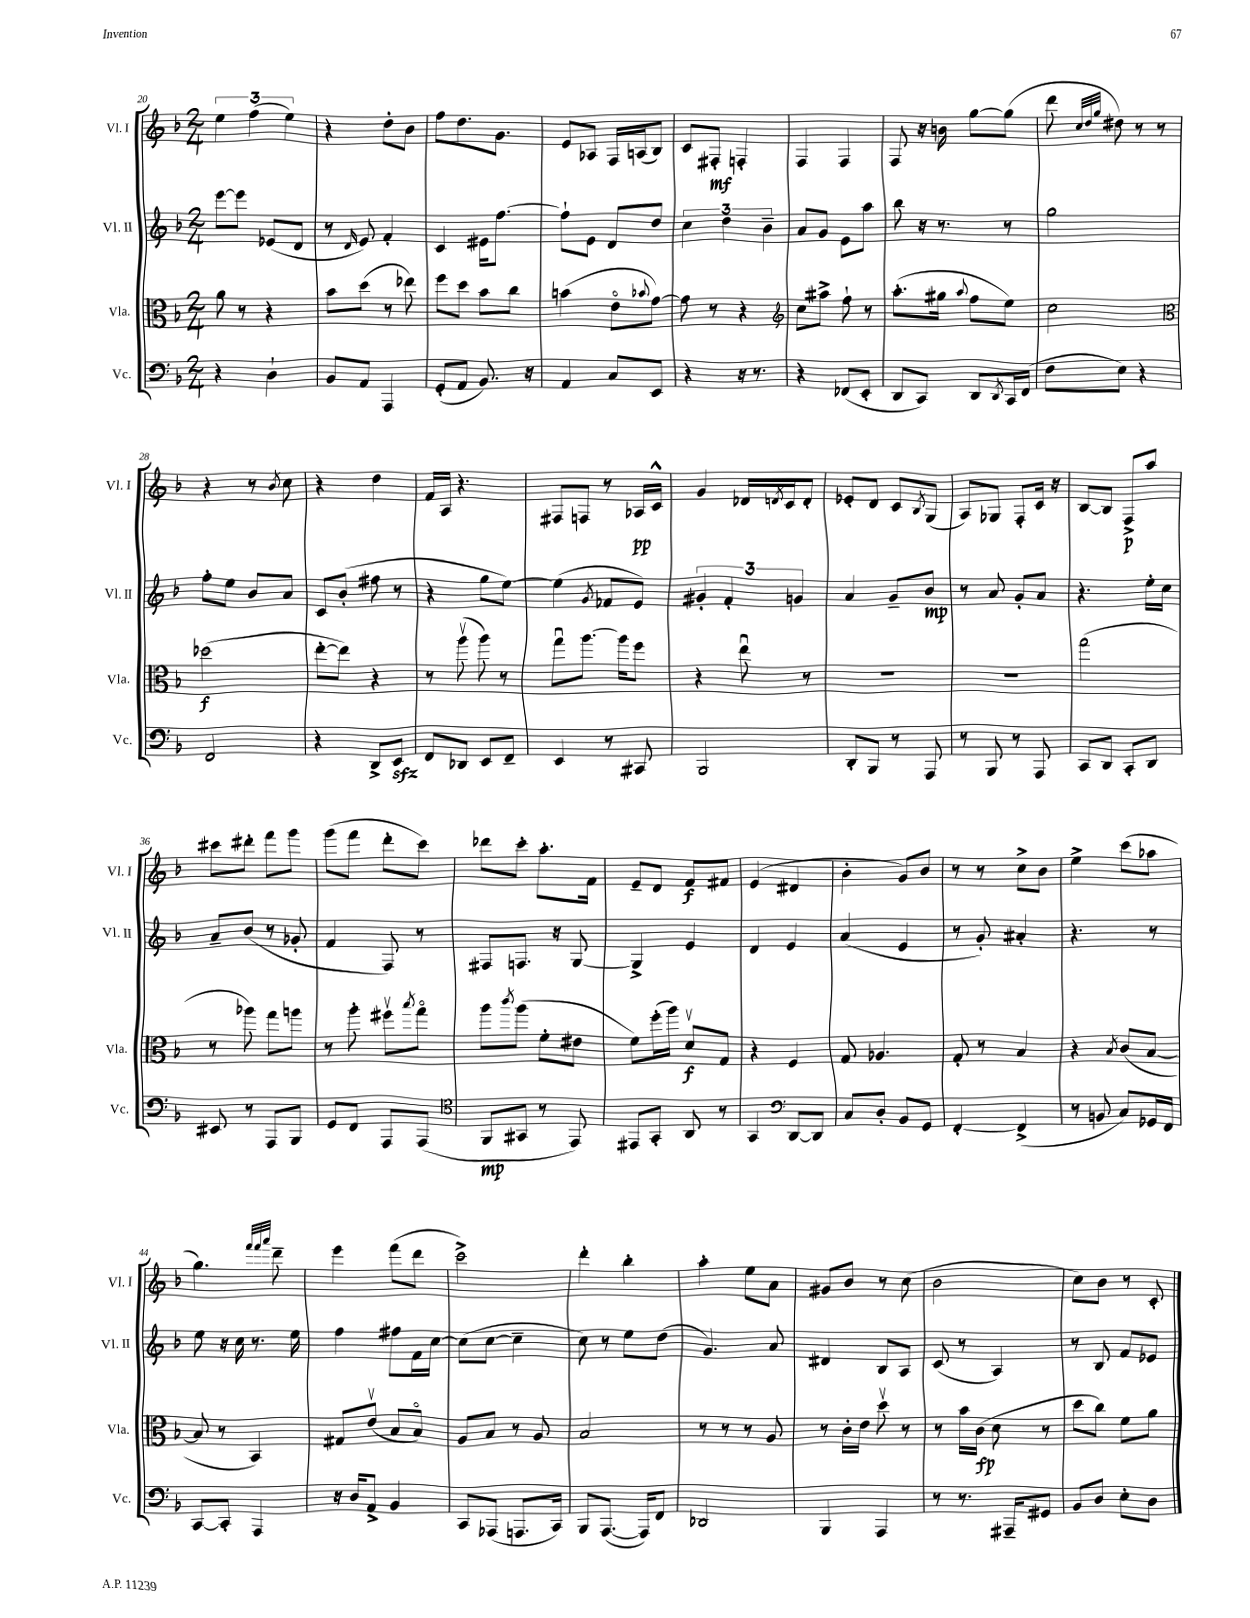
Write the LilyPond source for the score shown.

<<
\new StaffGroup <<
\new Staff = "s0" \with { instrumentName = "Vl. I" shortInstrumentName = "Vl. I" } {
    \clef treble \key f \major \numericTimeSignature \time 2/4
    \tuplet 3/2 { e''4 f''4( e''4) } |
    r4 d''8-. bes'8 |
    f''8 d''8. g'8. |
    e'8 aes8 f16 a16( bes8) |
    c'8 fis8-.\mf f4-. |
    f4 f4 |
    f8 r16 b'16 g''8~ g''8( |
    d'''8 \grace { c''32 d''32 g''32 } dis''8) r8 r8 |
    r4 r8 \acciaccatura { bes'8 } c''8 |
    r4 d''4 |
    f'16 a16 r4. |
    fis8 f8 r8 aes16\pp c'16-^ |
    g'4 des'16 \acciaccatura { d'8 } c'16 d'8-. |
    ees'8-. d'8 c'8 \acciaccatura { bes8 } g8( |
    a8) ges8 f8-. c'16 r16 |
    bes8~ bes8 f8->\p a''8 |
    cis'''8 dis'''8-. f'''8 g'''8 |
    g'''8( f'''8 d'''8-. c'''8) |
    des'''8 c'''8-. a''8.-. f'16 |
    e'8-- d'8 f'8\f fis'8 |
    e'4( dis'4 |
    bes'4-. g'8) bes'8 |
    r8 r8 c''8-> bes'8 |
    e''4-> c'''8( aes''8 |
    g''4.) \grace { f'''32 f'''32 a'''32 } d'''8-- |
    e'''4 f'''8( d'''8 |
    c'''2->) |
    d'''4-. bes''4-. |
    a''4-. e''8 a'8 |
    gis'8 bes'8 r8 c''8( |
    bes'2 |
    c''8) bes'8 r8 c'8-. \bar "|." |
}
\new Staff = "s1" \with { instrumentName = "Vl. II" shortInstrumentName = "Vl. II" } {
    \clef treble \key f \major \numericTimeSignature \time 2/4
    e'''8~ e'''8 ees'8( d'8 |
    r8 \grace { d'16 } e'8) f'4-. |
    c'4 eis'16 f''8.~ |
    f''8-! e'8 d'8 d''8 |
    \tuplet 3/2 { c''4 d''4 bes'4-- } |
    a'8 g'8 e'8 a''8 |
    bes''8 r16 r8. r8 |
    g''2 |
    f''8-. e''8 bes'8 a'8 |
    c'8 bes'8-.( fis''8 r8 |
    r4 g''8 e''8~) |
    e''4( \acciaccatura { g'8 } fes'8 e'8) |
    \tuplet 3/2 { gis'4-. f'4-. g'4 } |
    a'4 g'8-- bes'8\mp |
    r8 a'8 g'8-. a'8 |
    r4. e''16-. c''16 |
    a'8-- bes'8( r8 ges'8-. |
    f'4 f8) r8 |
    fis8 f8. r16 g8~ |
    g4-> e'4 |
    d'4 e'4 |
    a'4( e'4 |
    r8 g'8-.) ais'4-. |
    r4. r8 |
    e''8 r16 c''16 r8. e''16 |
    f''4 fis''8 f'16 c''16~ |
    c''8( c''8~ c''4-- |
    c''8) r8 e''8 d''8( |
    g'4.) a'8 |
    dis'4 bes8 a8 |
    c'8( r8 a4) |
    r8 bes8 f'8 ees'8 \bar "|." |
}
\new Staff = "s2" \with { instrumentName = "Vla." shortInstrumentName = "Vla." } {
    \clef alto \key f \major \numericTimeSignature \time 2/4
    a'8 r8 r4 |
    bes'8 d''8( r8 ees''8) |
    f''8 d''8 bes'8 c''8 |
    b'4( e'8\flageolet \appoggiatura { bes'8 } g'8~) |
    g'8 r8 r4 |
    \clef treble c''8 ais''8-> f''8-! r8 |
    a''8.-.( gis''16 \appoggiatura { a''8 } f''8 e''8) |
    c''2 |
    \clef alto des''2\f( |
    e''8~-. e''8) r4 |
    r8 a''8\upbow( a''8) r8 |
    g''8\downbow a''8.~ a''16 f''8 |
    r4 e''8\downbow r8 |
    R2 |
    R2 |
    g''2( |
    r8 aes''8) g''8 a''8 |
    r8 a''8-. fis''8\upbow \acciaccatura { bes''8 } g''8\flageolet |
    a''8 \acciaccatura { c'''8 } a''8( f'8-. eis'8 |
    f'8) f''16-.( a''16) d'8\upbow\f g8 |
    r4 f4 |
    g8 aes4. |
    g8-. r8 bes4 |
    r4 \acciaccatura { bes8 } c'8( bes8~ |
    bes8 r8 bes,4) |
    gis8 e'8\upbow( bes8 bes8\flageolet) |
    a8 bes8 r8 a8 |
    bes2 |
    r8 r8 r8 a8 |
    r8 c'16-. e'16 d''8\upbow r8 |
    r8 bes'16 c'16\fp( d'8 r8 |
    d''8 c''8) f'8 a'8 \bar "|." |
}
\new Staff = "s3" \with { instrumentName = "Vc." shortInstrumentName = "Vc." } {
    \clef bass \key f \major \numericTimeSignature \time 2/4
    r4 d4-! |
    bes,8 a,8 a,,4 |
    g,8-.( a,8 bes,8.) r16 |
    a,4 c8 e,8 |
    r4 r16 r8. |
    r4 fes,8( e,8-. |
    d,8 c,8) d,8 \acciaccatura { d,8 } c,16 f,16( |
    f8 e8) r4 |
    f,2 |
    r4 d,8-> e,8\sfz |
    f,8 des,8 e,8 f,8-- |
    e,4 r8 cis,8 |
    bes,,2 |
    d,8-. bes,,8 r8 a,,8 |
    r8 bes,,8 r8 a,,8 |
    c,8 d,8 c,8-. d,8 |
    eis,8 r8 a,,8 bes,,8 |
    g,8 f,8 a,,8 a,,8( |
    \clef tenor f,8\mp gis,8 r8 e,8) |
    eis,8 g,8-. a,8 r8 |
    g,4 \clef bass d,8~ d,8 |
    c8 d8-. bes,8 g,8 |
    f,4~-. f,4->( |
    r8 b,8 c8) ges,16 f,16 |
    c,8~ c,8-. a,,4 |
    r16 d16 a,8-> bes,4 |
    c,8 aes,,8( a,,8. c,16) |
    bes,,8 a,,8.~( a,,16) f,8 |
    des,2 |
    bes,,4 a,,4 |
    r8 r8. ais,,16-- gis,8 |
    bes,8 d8 e8-. d8 \bar "|." |
}
>>
>>
\layout { \context { \Score currentBarNumber = #20 } }
